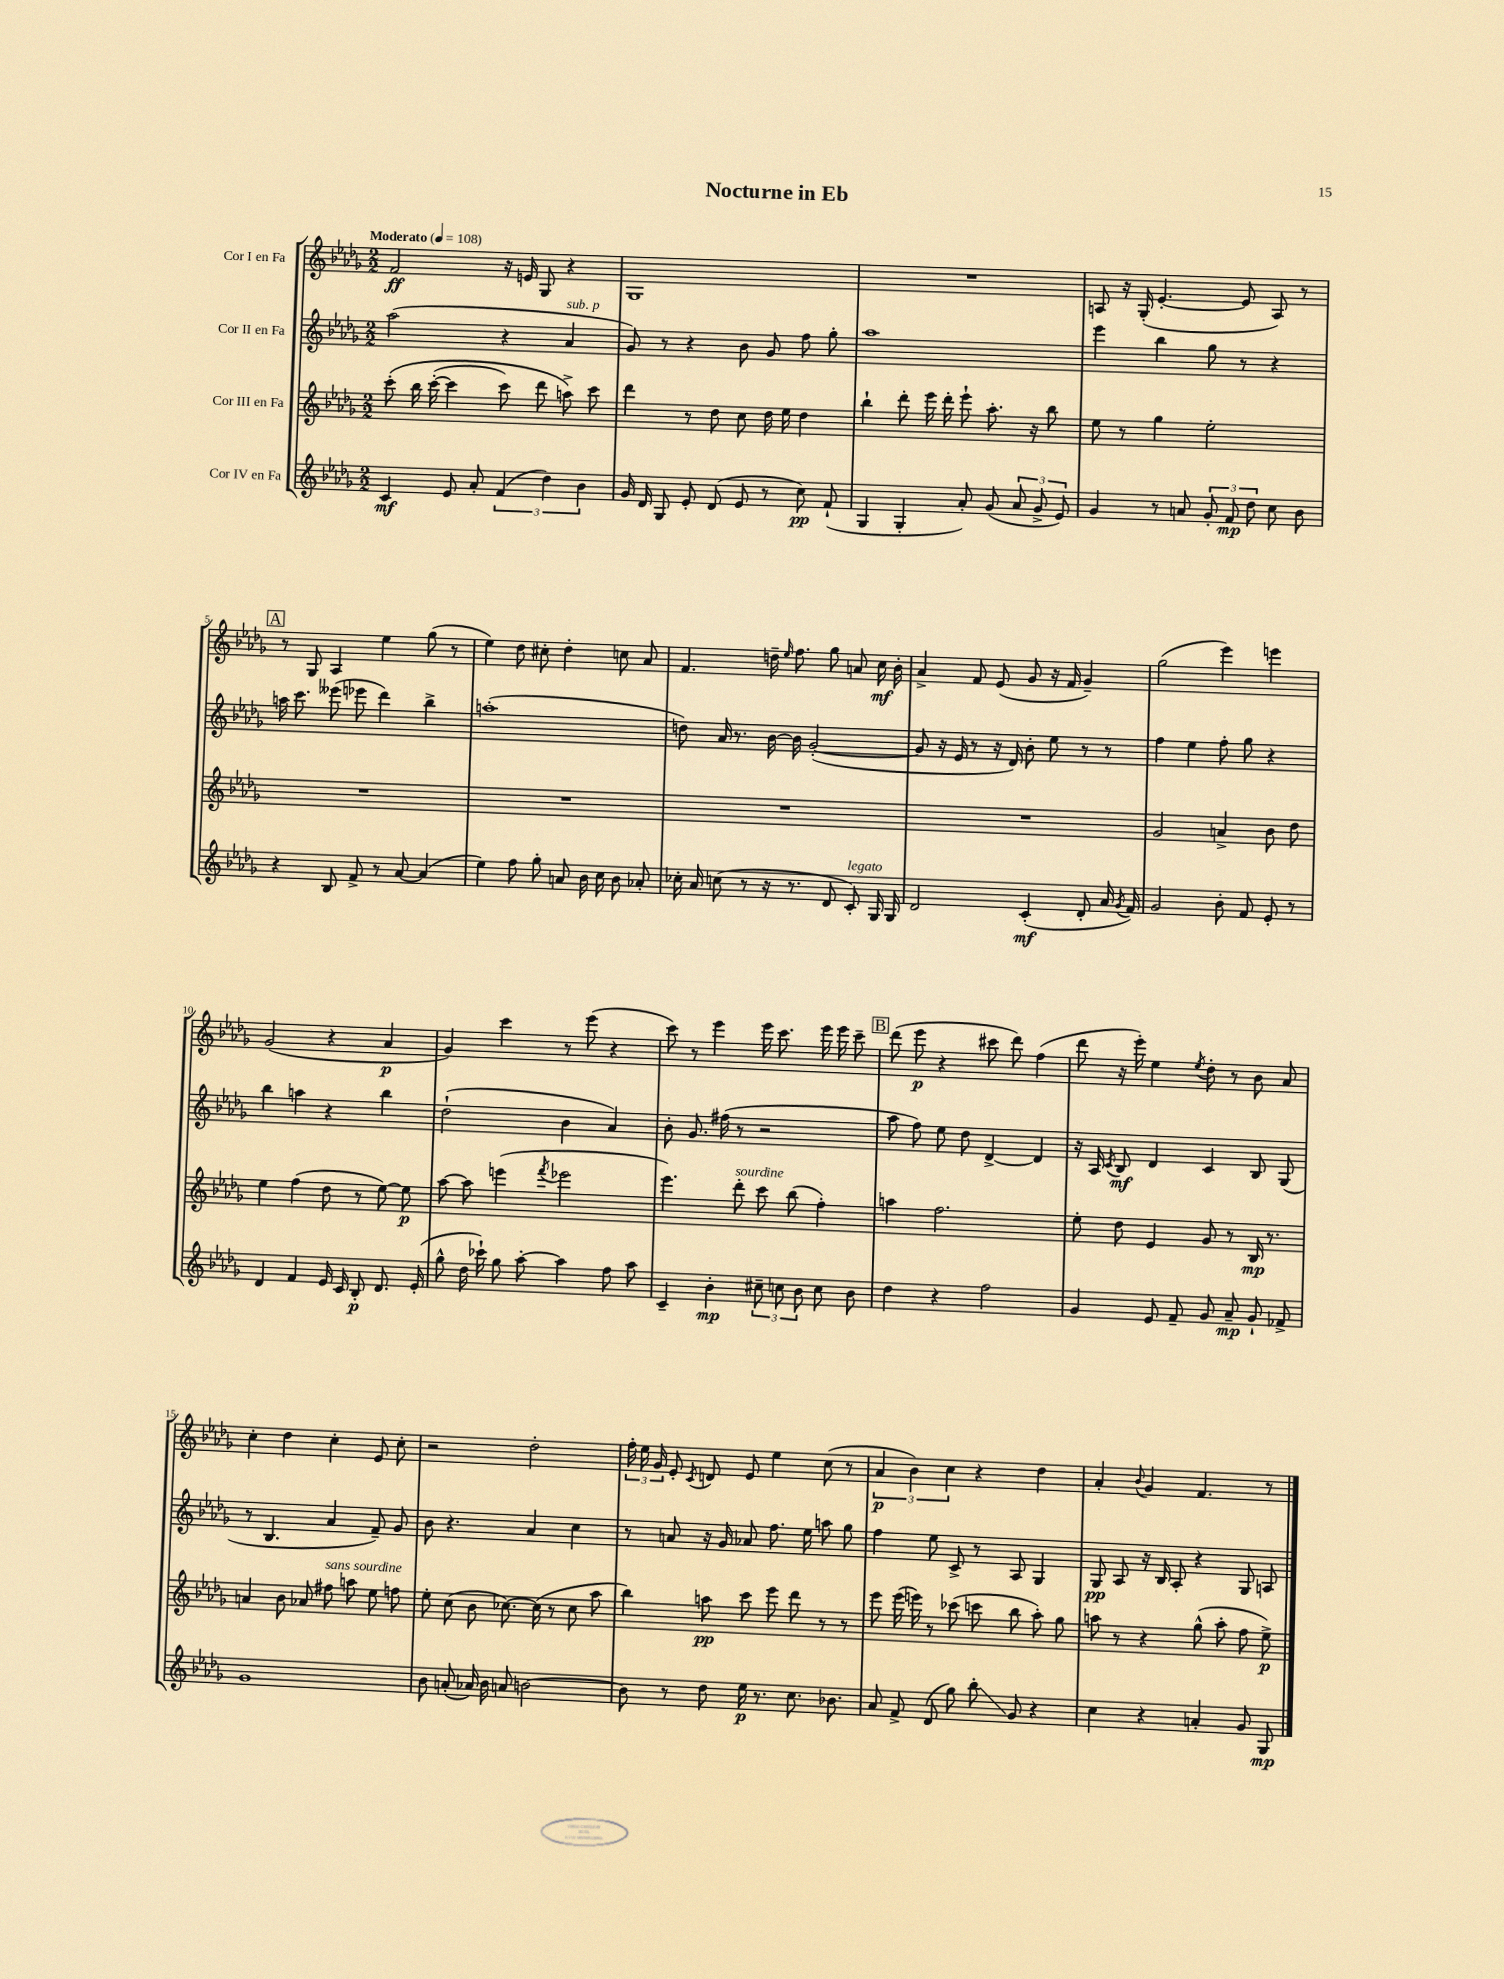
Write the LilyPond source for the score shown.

\header { title = "Nocturne in Eb" }
<<
\new StaffGroup <<
\new Staff = "s0" \with { instrumentName = "Cor I en Fa" } {
    \clef treble \key des \major \numericTimeSignature \time 2/2 \tempo "Moderato" 4 = 108
    \autoBeamOff f'2\ff r16 e'16 ges8 r4 |
    ges1 |
    R1 |
    a8 r16 ges16-.( ees'4.~-. ees'8 a8) r8 |
    \mark \markup { \box "A" } r8 ges8 aes4 ees''4 ges''8( r8 |
    ees''4) des''8 cis''8-. des''4-. c''8 aes'8 |
    f'4. d''16-- \grace { ees''16 } f''8. ges''8 a'8 c''16\mf bes'16-. |
    aes'4-> f'8 ees'8( ges'8 r16 f'16 ges'4--) |
    ges''2( ees'''4) e'''4 |
    ges'2( r4 aes'4\p |
    ges'4) c'''4 r8 ees'''8( r4 |
    c'''8) r8 ees'''4 ees'''16 c'''8. ees'''16 ees'''16 c'''8-- |
    \mark \markup { \box "B" } des'''8( ees'''8\p r4 cis'''8 des'''8) f''4( |
    des'''8 r16 ees'''16-.) ees''4 \acciaccatura { ees''8 } des''8-. r8 bes'8 aes'8 |
    c''4-. des''4 c''4-. ees'8 c''8-. |
    r2 des''2-. |
    \tuplet 3/2 { f''16-. ees''16 ges'16 } ees'8-. \acciaccatura { c'8 } d'8 ees'8 ees''4 c''8( r8 |
    \tuplet 3/2 { aes'4\p bes'4) c''4 } r4 des''4 |
    aes'4-. \appoggiatura { bes'8 } ges'4 f'4. r8 \bar "|." |
}
\new Staff = "s1" \with { instrumentName = "Cor II en Fa" } {
    \clef treble \key des \major \numericTimeSignature \time 2/2
    \autoBeamOff aes''2( r4 aes'4^\markup { \italic "sub. p" } |
    ges'8) r8 r4 bes'8 ges'8 f''8 ges''8-. |
    aes''1 |
    ees'''4 bes''4 ges''8 r8 r4 |
    \mark \markup { \box "A" } a''16 c'''8. eeses'''8( ees'''8 des'''4) bes''4-> |
    a''1-.( |
    d''8) aes'16 r8. bes'16~ bes'16 ges'2~-.( |
    ges'8 r16 ees'16 r8 r16 des'16) bes'8-. ees''8 r8 r8 |
    f''4 ees''4 f''8-. ges''8 r4 |
    bes''4 a''4 r4 bes''4 |
    des''2-!( bes'4 aes'4) |
    bes'8-. ges'8. fis''16( r8 r2 |
    \mark \markup { \box "B" } aes''8 f''8) ees''8 des''8 des'4~-> des'4 |
    r16 aes16 \acciaccatura { c'8 } bes8\mf des'4 c'4 bes8 ges8( |
    r8 bes4. aes'4 f'8--) ges'8 |
    bes'8 r4. aes'4 c''4 |
    r8 a'8 r16 ges'16 aes'8 f''8. ees''16 a''8 ges''8 |
    f''4 ees''8 c'8-> r8 aes8 ges4 |
    ges8\pp aes8 r16 bes16 aes8-. r4 ges8 a8 \bar "|." |
}
\new Staff = "s2" \with { instrumentName = "Cor III en Fa" } {
    \clef treble \key des \major \numericTimeSignature \time 2/2
    \autoBeamOff c'''8-.\( bes''16 c'''16~-.( c'''4 c'''8) des'''8 a''8->\) c'''8 |
    des'''4 r8 des''8 c''8 des''16 ees''16 des''4 |
    bes''4-! des'''8-. ees'''16 des'''16-. ees'''8-! aes''8.-. r16 bes''8 |
    ees''8 r8 ges''4 ees''2-. |
    \mark \markup { \box "A" } R1 |
    R1 |
    R1 |
    R1 |
    ges'2 a'4-> bes'8 des''8 |
    ees''4 f''4( des''8 r8 ees''8~) ees''8\p |
    aes''8~ aes''8 e'''4( \acciaccatura { f'''8 } ees'''2 |
    ees'''4.) des'''8-.^\markup { \italic "sourdine" } c'''8 bes''8( f''4-.) |
    \mark \markup { \box "B" } a''4 f''2. |
    ees''8-. des''8 ees'4 ges'8 r8 bes16\mp r8. |
    a'4 bes'8 aes'8 fis''8^\markup { \italic "sans sourdine" } a''8 ees''8 f''8 |
    ees''8-. c''8( bes'8 ces''8.~) ces''16( r8 ces''8 aes''8 |
    bes''4) a''8\pp c'''8 ees'''8 des'''8 r8 r8 |
    ees'''8 ees'''16( e'''16) r8 ces'''8( c'''8 bes''8 aes''8-.) ges''8 |
    a''8 r8 r4 ges''8-^( a''8-. f''8 ees''8->\p) \bar "|." |
}
\new Staff = "s3" \with { instrumentName = "Cor IV en Fa" } {
    \clef treble \key des \major \numericTimeSignature \time 2/2
    \autoBeamOff c'4\mf ees'8 aes'8-. \tuplet 3/2 { f'4( des''4) bes'4 } |
    ges'16 des'16 ges8 ees'8-. des'8( ees'8 r8 c''8\pp) f'8-!( |
    ges4 ges4-. aes'8-.) ges'8( \tuplet 3/2 { aes'8 ges'8-> ees'8) } |
    ges'4 r8 a'8 \tuplet 3/2 { ges'8-. f'8\mp des''8 } c''8 bes'8 |
    \mark \markup { \box "A" } r4 bes8 f'8-> r8 aes'8~ aes'4( |
    ees''4) f''8 ges''8-. a'8 bes'16 c''16 bes'8 aes'8-. |
    ces''16-. aes'16 c''8( r8 r16 r8. des'8 c'8-.^\markup { \italic "legato" }) ges16 ges16 |
    des'2 c'4-.\mf( des'8-. aes'16 \acciaccatura { ges'8 } f'16) |
    ges'2 bes'8-. f'8 ees'8-. r8 |
    des'4 f'4 ees'16 c'16 bes8-.\p des'8. ees'16-.( |
    ges''8-^ des''16 ces'''16-!) ges''8 aes''8~-. aes''4 f''8 aes''8 |
    c'4-- bes'4-.\mp \tuplet 3/2 { cis''8-- c''8 bes'8 } c''8 bes'8 |
    \mark \markup { \box "B" } des''4 r4 f''2 |
    ges'4 ees'8 f'8-- ges'8 aes'8--\mp ges'8-! fes'8-> |
    ges'1 |
    bes'8 a'8-.( aes'16) bes'16 a'8 b'2~ |
    b'8 r8 des''8 ees''16\p r8. c''8. bes'8. |
    aes'8 f'8-> des'8( ges''8) bes''8-.\glissando ges'8 r4 |
    c''4 r4 a'4-. ges'8 ges8\mp \bar "|." |
}
>>
>>
